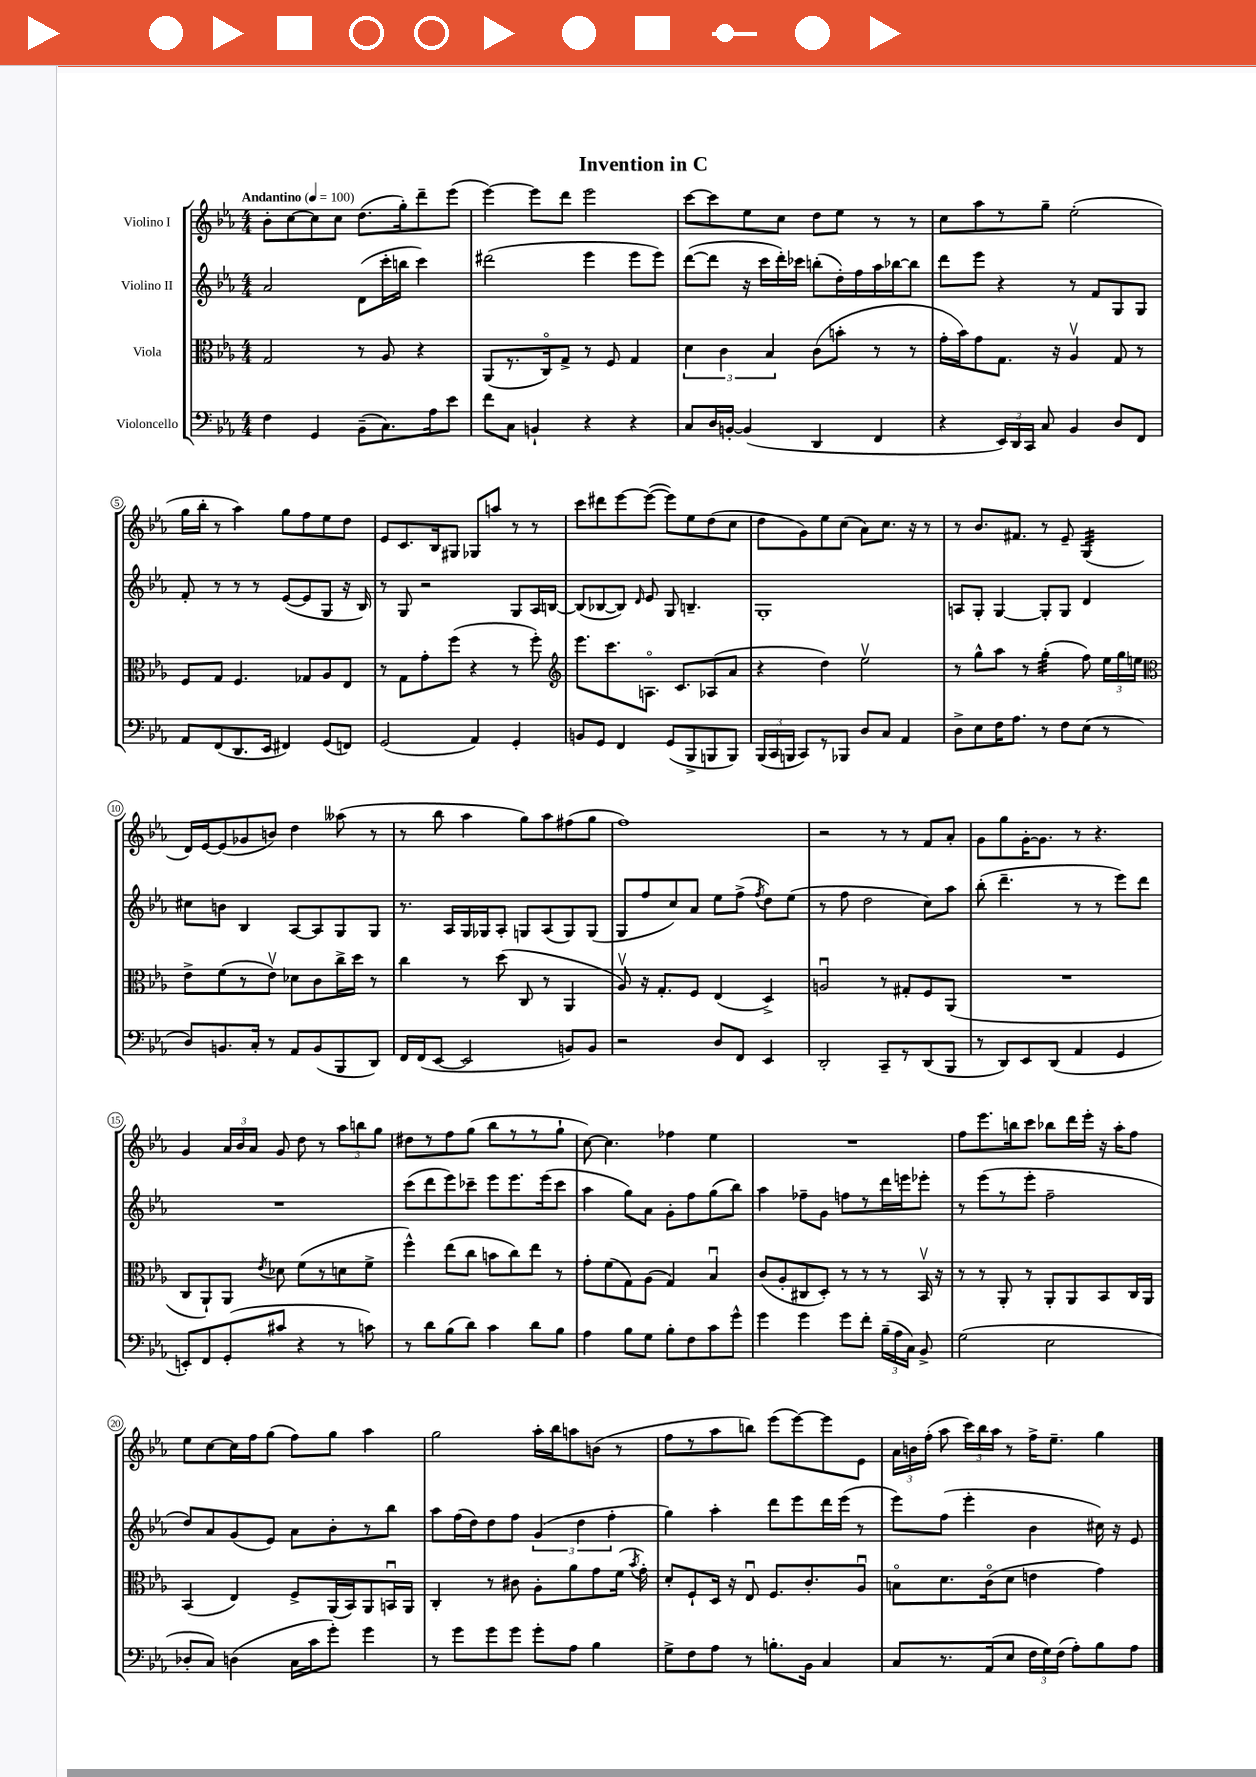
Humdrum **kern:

**kern	**kern	**kern	**kern
*staff4	*staff3	*staff2	*staff1
*clefF4	*clefC3	*clefG2	*clefG2
*k[b-e-a-]	*k[b-e-a-]	*k[b-e-a-]	*k[b-e-a-]
*M4/4	*M4/4	*M4/4	*M4/4
*MM100	*MM100	*MM100	*MM100
4F	2G	2a-	8b-'
.	.	.	[8cc
4GG	.	.	8cc]
.	.	.	8cc
(8BB-~	8r	(8d	(8.dd
8.C)	8A-	16ccc'	.
.	.	16bb	16gg')
.	4r	4ccc)	8ddd~
16A-	.	.	.
8e-	.	.	(8eee-
=	=	=	=
8f	(8AA-	(2ddd#	[4eee-)
8C	8.r	.	.
4BB`	.	.	8eee-]
.	16Co)	.	.
.	8G^	.	8ddd
4r	8r	4eee-	2eee-
.	8F	.	.
4r	4G	8eee-	.
.	.	8eee-)	.
=	=	=	=
8C	6d	([8ddd	[8ccc
16D	.	8ddd]	8ccc]
.	6c	.	.
[16BB'	.	.	.
(4BB]	.	16r	8ee-
.	.	16ccc	.
.	6B-	.	.
.	.	16ddd')	8cc
.	.	16ccc-	.
4DD	(8c	(8bb'	8dd
.	8b'	16dd')	8ee-
.	.	16ff	.
4FF	8r	16aa-	8r
.	.	[16bb-	.
.	8r	8bb-]	8r
=	=	=	=
4r	16g'	8ddd	8cc
.	16b-)	.	.
.	8g	8eee-	8aa-
24EE-)	8.G	4r	8r
24DD	.	.	.
24CC	.	.	.
8C	.	.	8gg~
.	16r	.	.
4BB-	4A-v	8r	(2ee-'
.	.	8f	.
8D	8G	8G	.
8FF	8r	8G	.
=	=	=	=
8AA-	8F	8f'	16gg
.	.	.	16bb-'
(8FF	8G	8r	8r
8.DD	4.F	8r	4aa-)
.	.	8r	.
16EE-	.	.	.
4FF#)	.	([8e-	8gg
.	8G-	8e-]	8ff
(8GG	8A-	8G	8ee-
8FF)	8E-	16r	8dd
.	.	16B-)	.
=	=	=	=
(2GG	8r	8r	8e-
.	8G	8G	8.c
.	8g'	2r	.
.	.	.	16B-
.	(8ff	.	8G#
4AA-)	4r	.	8G-
.	.	.	8aa
4GG'	8r	8G	8r
.	8ff')	16A-	8r
.	.	[16B	.
=	=	=	=
*	*clefG2	*	*
8BB	8.eee-	(8B]	8ccc
8GG	.	[8B-	8ddd#
.	8.ccc	.	.
4FF	.	8B-])	[8eee-
.	.	16qqd	.
.	8.Ao	8e-	(8eee-_
(8GG	.	8G	8eee-])
.	8.c	.	.
8BBB-^	.	4.B~	8ee-
8BBB	(8A-	.	(8dd
8BBB)	8a-	.	8cc
=	=	=	=
(24BBB-	4r	1G'	8dd
24CC	.	.	.
24BBB	.	.	.
8CC)	.	.	8g)
8r	4dd)	.	8ee-
8BBB-	.	.	(8cc
8D	2ee-v	.	8a-)
8C	.	.	8.cc
4AA-	.	.	.
.	.	.	16r
.	.	.	8r
=	=	=	=
8D^	8r	8A	8r
8E-	8gg^^	8G'	8.b-
16F	8aa-	[4G	.
8.A-	.	.	8.f#
.	8r	.	.
8r	(4gg'	8G']	8r
8F	.	8G	8e-~
(8E-	8ff)	4d	(4G
8r	24ee-	.	.
.	24gg	.	.
.	24ee	.	.
=	=	=	=
*	*clefC3	*	*
8D)	8e-^	8cc#	16d)
.	.	.	[16e-
8.BB	(8f	8b	(8e-]
.	8r	4B-	8g-
16C'	.	.	.
8r	8e-v)	.	8b)
8AA-	8d-	[8A-	4dd
(8BB	8c	8A-]	.
8BBB-	16cc^	8G	(8aa--
.	16dd	.	.
8DD)	8r	8G	8r
=	=	=	=
16FF	4cc	8.r	8r
(16FF	.	.	.
[8EE-	.	.	8bb-
.	.	16A-	.
2EE-]	8r	16G	4aa-
.	.	16G-	.
.	(8dd	8A-'	.
.	8C	8G	8gg)
.	8r	(8A-	8aa-
8BB)	4AA-	8G)	(8ff#
8BB	.	(8G	8gg
=	=	=	=
2r	8A-v)	8G	1ff)
.	16r	8ff	.
.	8.G'	.	.
.	.	8cc)	.
.	8F	8a-	.
8D	(4E-	8ee-	.
8FF	.	(8ff^	.
.	.	8qff	.
4EE-	4D^)	8dd)	.
.	.	(8ee-	.
=	=	=	=
2DD'	2Au	8r	2r
.	.	8ff	.
.	.	2dd	.
8CC~	8r	.	8r
8r	8G#'	.	8r
(8DD	8F	8cc)	8f
8BBB-	(8AA-	8aa-	8a-'
=	=	=	=
8r	1r	(8bb-'	8g
8DD)	.	4.ddd~	8gg
8EE-	.	.	[16g'
.	.	.	8.g]
(8DD	.	.	.
4AA-	.	8r	8r
.	.	8r	4.r
4GG	.	8eee-)	.
.	.	8ddd	.
=	=	=	=
8EE')	8C	1r	4g
8FF	8AA-`)	.	.
(8GG'	8AA-	.	24a-
.	.	.	24b-
.	.	.	24a-
.	8qe-	.	.
8c#	8d-	.	8g
4r	(8f	.	8dd
.	8r	.	8r
8r	8d	.	12aa-
.	.	.	12bb
8c)	8f^	.	.
.	.	.	12gg
=	=	=	=
8r	4ff^^)	(8ccc	8dd#
8d	.	8ddd	8r
(8B-	(8ee-	8eee-)	8ff
8d)	8cc	8ccc-~	(8gg
4c	8b	8eee-	8bb-
.	8cc)	8.eee-	8r
8d	8ee-	.	8r
.	.	(16eee-	.
8B-	8r	8ccc-	8gg`
=	=	=	=
4A-	8g'	4aa-	[8cc)
.	(8f	.	4.cc]
8B-	8G)	8gg)	.
8G	(8A-	8a-	.
8B-'	4G)	8g'	4ff-
8F	.	8ff	.
8c	4B-u	(8gg	4ee-
8g^^	.	8bb-)	.
=	=	=	=
4g	(8c	4aa-	1r
.	8A-'	.	.
4g	8C#	8ff-~	.
.	8D')	8g	.
8g	8r	8ff	.
8f'	8r	8r	.
(24B-~	8r	16ddd	.
24A-	.	.	.
.	.	16eee	.
24C)	.	.	.
8BB-^	16BB-v	8eee-'	.
.	16r	.	.
=	=	=	=
(2G	8r	8r	8ff
.	8r	(8eee-	8.eee-
.	8AA-'	8r	.
.	.	.	16bb
.	8r	8eee-'	8ccc
2E-	8AA-'	2ff~	8bb-
.	8AA-	.	16ddd
.	.	.	16eee-'
.	8BB-	.	16r
.	.	.	16aa-'
.	16C	.	8ff
.	16AA-	.	.
=	=	=	=
8D-'	(4BB-	8dd)	8ee-
8C)	.	8a-	[8cc
(4D	4E-)	(8g	16cc]
.	.	.	16ff
.	.	8e-)	(8gg
16C	8F^	8a-	8ff)
16c	.	.	.
8g')	(16AA-	8b-'	8gg
.	16BB-)	.	.
4g	8AA-	8r	4aa-
.	16BBu	8bb-	.
.	16AA-	.	.
=	=	=	=
8r	4C'	8aa-	2gg
8g	.	(16ff	.
.	.	16dd)	.
8g	8r	8dd	.
8g	8c#	8ff	.
8g'	8A-'	(6g	16aa-'
.	.	.	16bb-
8A-	8a-	.	8aa
.	.	6dd	.
4B-	8g	.	(8b
.	.	6ff'	.
.	(16f	.	8r
.	8qb-	.	.
.	16g')	.	.
=	=	=	=
8G^	8d'	4gg)	8ff
8F	8F`	.	8r
8A-	16D	4aa-'	8aa-
.	16r	.	.
8r	8E-u	.	8bb)
8.B'	8.F	8ddd	(8eee-
.	.	8eee-	[8eee-)
16BB-	8.c'	.	.
4C	.	16ddd	8eee-]
.	.	(16eee-	.
.	8A-u	8r	8e-
=	=	=	=
8C	8Bo	8eee-)	24a-
.	.	.	24b
.	.	.	(24ff'
8.r	8.d	(8ff	8aa-
.	.	4eee-'	24ccc)
.	.	.	24bb-
(16AA-	(16co	.	.
.	.	.	24aa-
8E-	8d	.	8r
24F	4e	4b-	16ff^
24G)	.	.	.
.	.	.	8.ee-~
(24F	.	.	.
8A-')	.	.	.
8B-	4g)	16cc#)	4gg
.	.	16r	.
8A-	.	8e-	.
==	==	==	==
*-	*-	*-	*-
